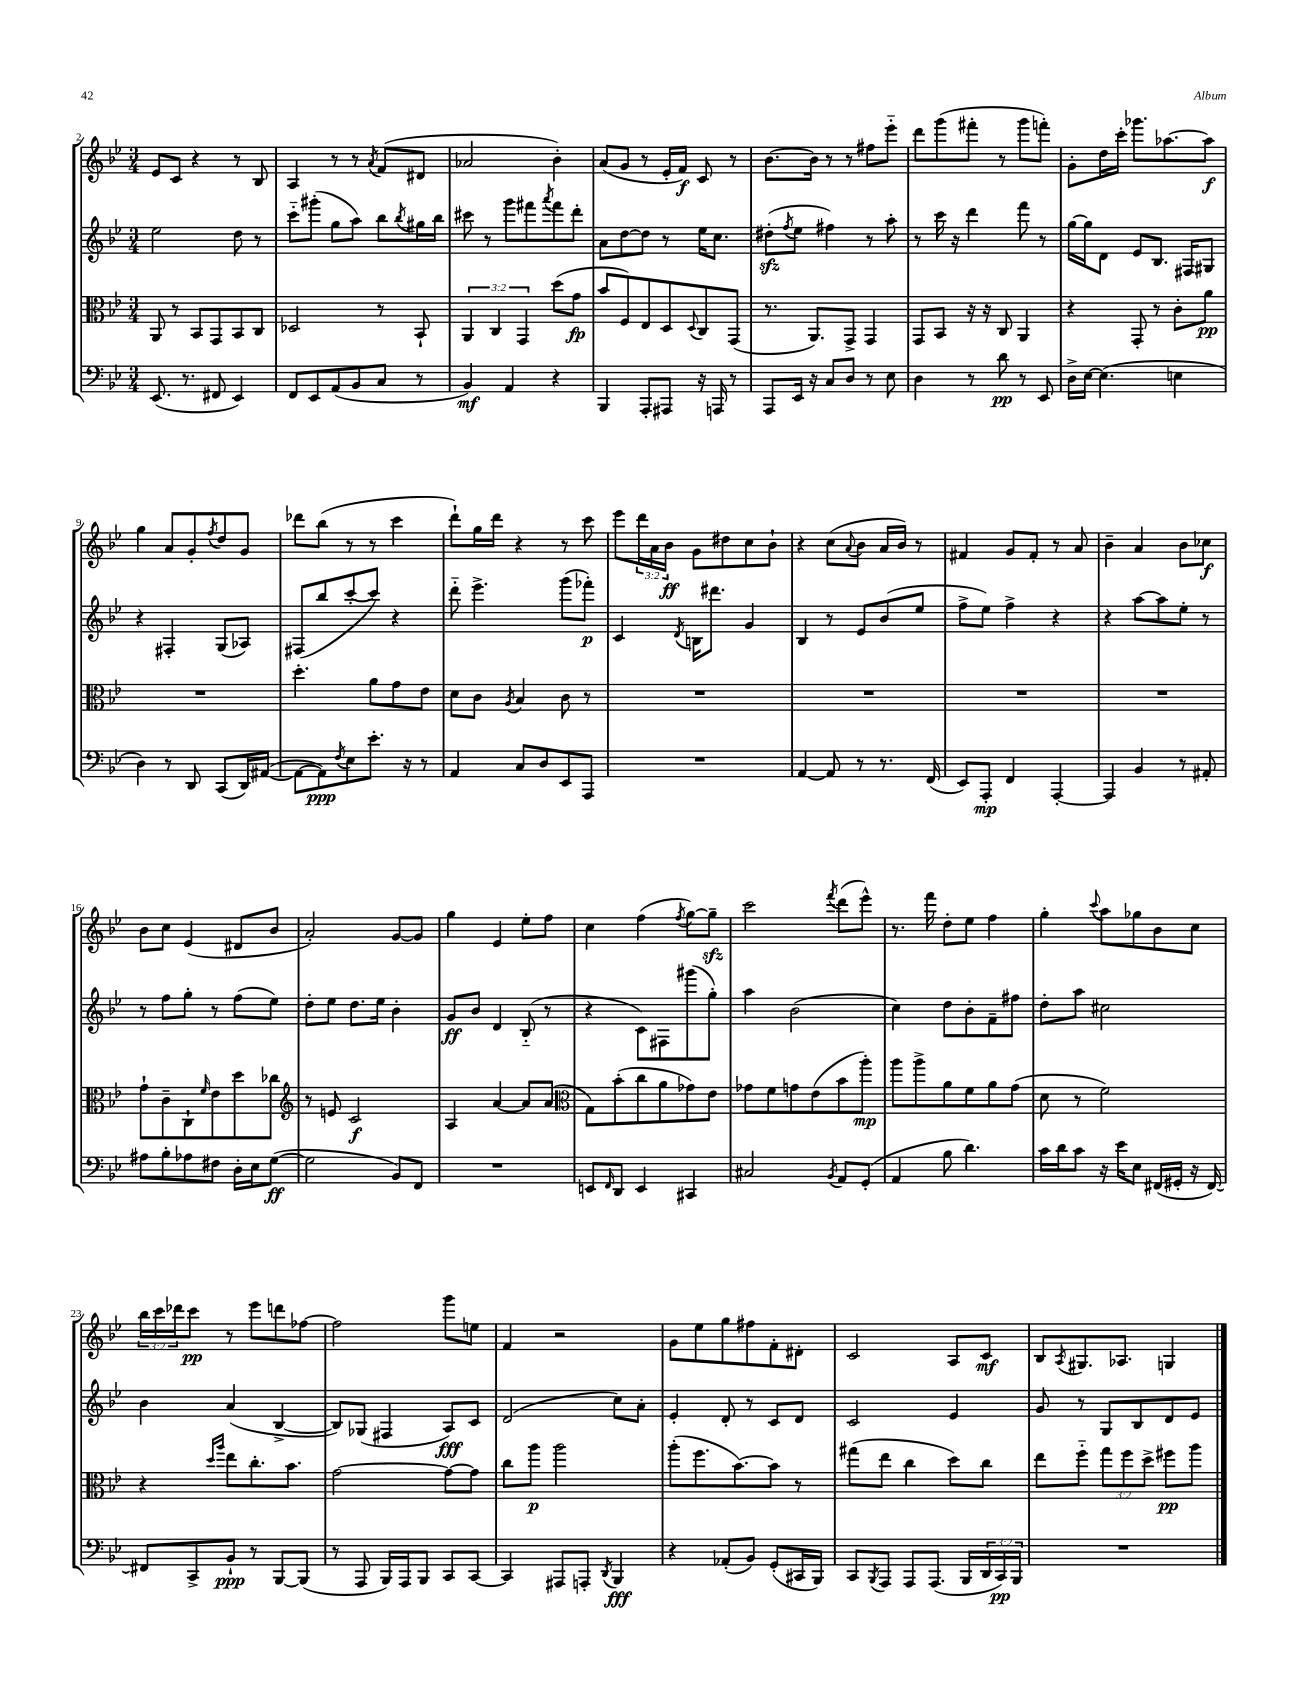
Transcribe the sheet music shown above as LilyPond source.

<<
\new StaffGroup <<
\new Staff = "s0" {
    \clef treble \key bes \major \numericTimeSignature \time 3/4 \override Staff.TupletNumber.text = #tuplet-number::calc-fraction-text
    ees'8 c'8 r4 r8 bes8 |
    a4 r8 r8 \acciaccatura { a'8 } f'8( dis'8 |
    aes'2 bes'4-.) |
    a'8( g'8 r8 ees'16-. f'16\f) c'8 r8 |
    bes'8.~ bes'16 r8 r8 fis''8 ees'''8-_ |
    d'''8 g'''8( fis'''8-. r8 g'''8 f'''8-.) |
    g'8-. d''16 c'''16-. ges'''8. aes''8.~ aes''8\f |
    g''4 a'8 g'8-. \acciaccatura { f''8 } d''8 g'8 |
    des'''8 bes''8( r8 r8 c'''4 |
    d'''8-!) g''16 d'''16 r4 r8 c'''8 |
    ees'''8 \tuplet 3/2 { d'''16 a'16 bes'16\ff } g'8 dis''8 c''8 bes'8-! |
    r4 c''8( \appoggiatura { a'8 } bes'8 a'16 bes'16) r8 |
    fis'4 g'8 fis'8-. r8 a'8 |
    bes'4-- a'4 bes'8 ces''8\f |
    bes'8 c''8 ees'4( dis'8 bes'8 |
    a'2-.) g'8~ g'8 |
    g''4 ees'4 ees''8-. f''8 |
    c''4 f''4( \acciaccatura { f''8 } g''8~) g''8--\sfz |
    c'''2 \acciaccatura { f'''8 } d'''8( ees'''8-^) |
    r8. f'''16 d''8-. ees''8 f''4 |
    g''4-. \appoggiatura { c'''8 } a''8 ges''8 bes'8 c''8 |
    \tuplet 3/2 { bes''16 c'''16 des'''16 } c'''8\pp r8 ees'''8 d'''8 fes''8~ |
    fes''2 g'''8 e''8 |
    f'4 r2 |
    g'8 ees''8 g''8 fis''8 f'8-. dis'8-. |
    c'2 a8 c'8\mf |
    bes8 \acciaccatura { a8 } gis8. aes8. g4 \bar "|." |
}
\new Staff = "s1" {
    \clef treble \key bes \major \numericTimeSignature \time 3/4
    ees''2 d''8 r8 |
    c'''8-_ gis'''8-.( g''8 a''8) bes''8 \acciaccatura { bes''8 } gis''16 bes''16 |
    cis'''8 r8 g'''8 fis'''8 \acciaccatura { a'''8 } fis'''8 d'''8-. |
    a'8 d''8~ d''8 r8 ees''16 c''8. |
    dis''8-.\sfz( \acciaccatura { f''8 } ees''8 fis''4) r8 a''8-. |
    r8 c'''16 r16 d'''4 f'''8 r8 |
    g''16~ g''16 d'8 ees'8 bes8. fis16 gis8 |
    r4 fis4-. g8( aes8) |
    fis8( bes''8 c'''8~-. c'''8) r4 |
    d'''8-_ ees'''4.-> g'''8( fes'''8-.\p) |
    c'4 \acciaccatura { d'8 } b16 dis'''8. g'4 |
    bes4 r8 ees'8 bes'8( ees''8 |
    f''8-> ees''8) f''4-> r4 |
    r4 a''8~ a''8 ees''8-. r8 |
    r8 f''8 g''8-. r8 f''8( ees''8) |
    d''8-. ees''8 d''8. ees''16 bes'4-. |
    g'8\ff bes'8 d'4 bes8-_( r8 |
    r4 c'8) fis8 gis'''8( g''8-.) |
    a''4 bes'2( |
    c''4) d''8 bes'8-. f'8-- fis''8 |
    d''8-. a''8 cis''2 |
    bes'4 a'4( bes4~-> |
    bes8) ges8( fis4 a8\fff) c'8 |
    d'2( c''8) a'8-. |
    ees'4-. d'8-. r8 c'8 d'8 |
    c'2 ees'4 |
    g'8 r8 g8 bes8 d'8 ees'8 \bar "|." |
}
\new Staff = "s2" {
    \clef alto \key bes \major \numericTimeSignature \time 3/4 \override Staff.TupletNumber.text = #tuplet-number::calc-fraction-text
    a,8 r8 bes,8 g,8 bes,8 c8 |
    des2 r8 bes,8-! |
    \tuplet 3/2 { a,4 c4 g,4 } d''8( g'8\fp |
    bes'8 f8) ees8 d8 \appoggiatura { d8 } c8 g,8( |
    r8. a,8.) g,8-> g,4 |
    g,8 bes,8 r16 r16 c8 a,4 |
    r4 g,8-. r8 c'8-. a'8\pp |
    R2. |
    d''4.-. a'8 g'8 ees'8 |
    d'8 c'8 \acciaccatura { a8 } bes4 c'8 r8 |
    R2. |
    R2. |
    R2. |
    R2. |
    g'8-! c'8-- c8-! \grace { f'16 } ees'8 d''8 ces''8 |
    \clef treble r8 e'8 c'2\f |
    a4 a'4~ a'8 a'8( |
    \clef alto g8) bes'8-.( c''8 a'8 ges'8) ees'8 |
    ges'8 f'8 g'8 ees'8( bes'8 a''8-.\mp) |
    a''8 a''8-> a'8 f'8 a'8 g'8( |
    d'8 r8 f'2) |
    r4 \grace { d''16 a''16 } ees''8 c''8.-. bes'8. |
    g'2~ g'8~ g'8 |
    c''8 a''8\p a''2 |
    a''8-.( f''8. bes'8.~) bes'8 r8 |
    gis''8( ees''8 c''4 d''8) c''8 |
    ees''8 f''8-_ \tuplet 3/2 { g''8 f''8 d''8-> } fis''8\pp a''8 \bar "|." |
}
\new Staff = "s3" {
    \clef bass \key bes \major \numericTimeSignature \time 3/4 \override Staff.TupletNumber.text = #tuplet-number::calc-fraction-text
    ees,8.( r8. fis,8 ees,4) |
    f,8 ees,8 a,8( bes,8 c8 r8 |
    bes,4\mf) a,4 r4 |
    bes,,4 a,,8-. ais,,8 r16 a,,16 r8 |
    a,,8 ees,16 r16 c8 d8 r8 ees8 |
    d4 r8 d'8\pp r8 ees,8 |
    d16-> ees16~ ees4.( e4 |
    d4) r8 d,8 c,8( d,16) ais,16~( |
    ais,8~ ais,8\ppp) \acciaccatura { f8 } ees8 ees'8.-. r16 r8 |
    a,4 c8 d8 ees,8 a,,8 |
    R2. |
    a,4~ a,8 r8 r8. f,16( |
    ees,8) a,,8-.\mp f,4 a,,4~-. |
    a,,4 bes,4 r8 ais,8-. |
    ais8 bes8-. aes8 fis8 d16-. ees16 g8~\ff( |
    g2 bes,8) f,8 |
    R2. |
    e,8 \grace { f,16 } d,8 e,4 cis,4 |
    cis2 \acciaccatura { bes,8 } a,8 g,8-.( |
    a,4 bes8 d'4.) |
    c'16 d'16 c'8 r16 ees'16 ees8 fis,16( gis,16-. r16 fis,16~) |
    fis,8 c,8-> bes,8-!\ppp r8 bes,,8~ bes,,8( |
    r8 a,,8 bes,,16) a,,16 bes,,8 c,8 c,8~ |
    c,4 ais,,8 a,,8-. \acciaccatura { d,8 } bes,,4\fff |
    r4 aes,8-.( bes,8) g,8-.( cis,16 bes,,16) |
    c,8 \acciaccatura { bes,,8 } a,,8 a,,8 a,,8.( bes,,16 \tuplet 3/2 { d,16 c,16\pp) bes,,16 } |
    R2. \bar "|." |
}
>>
>>
\layout { \context { \Score currentBarNumber = #2 } }
